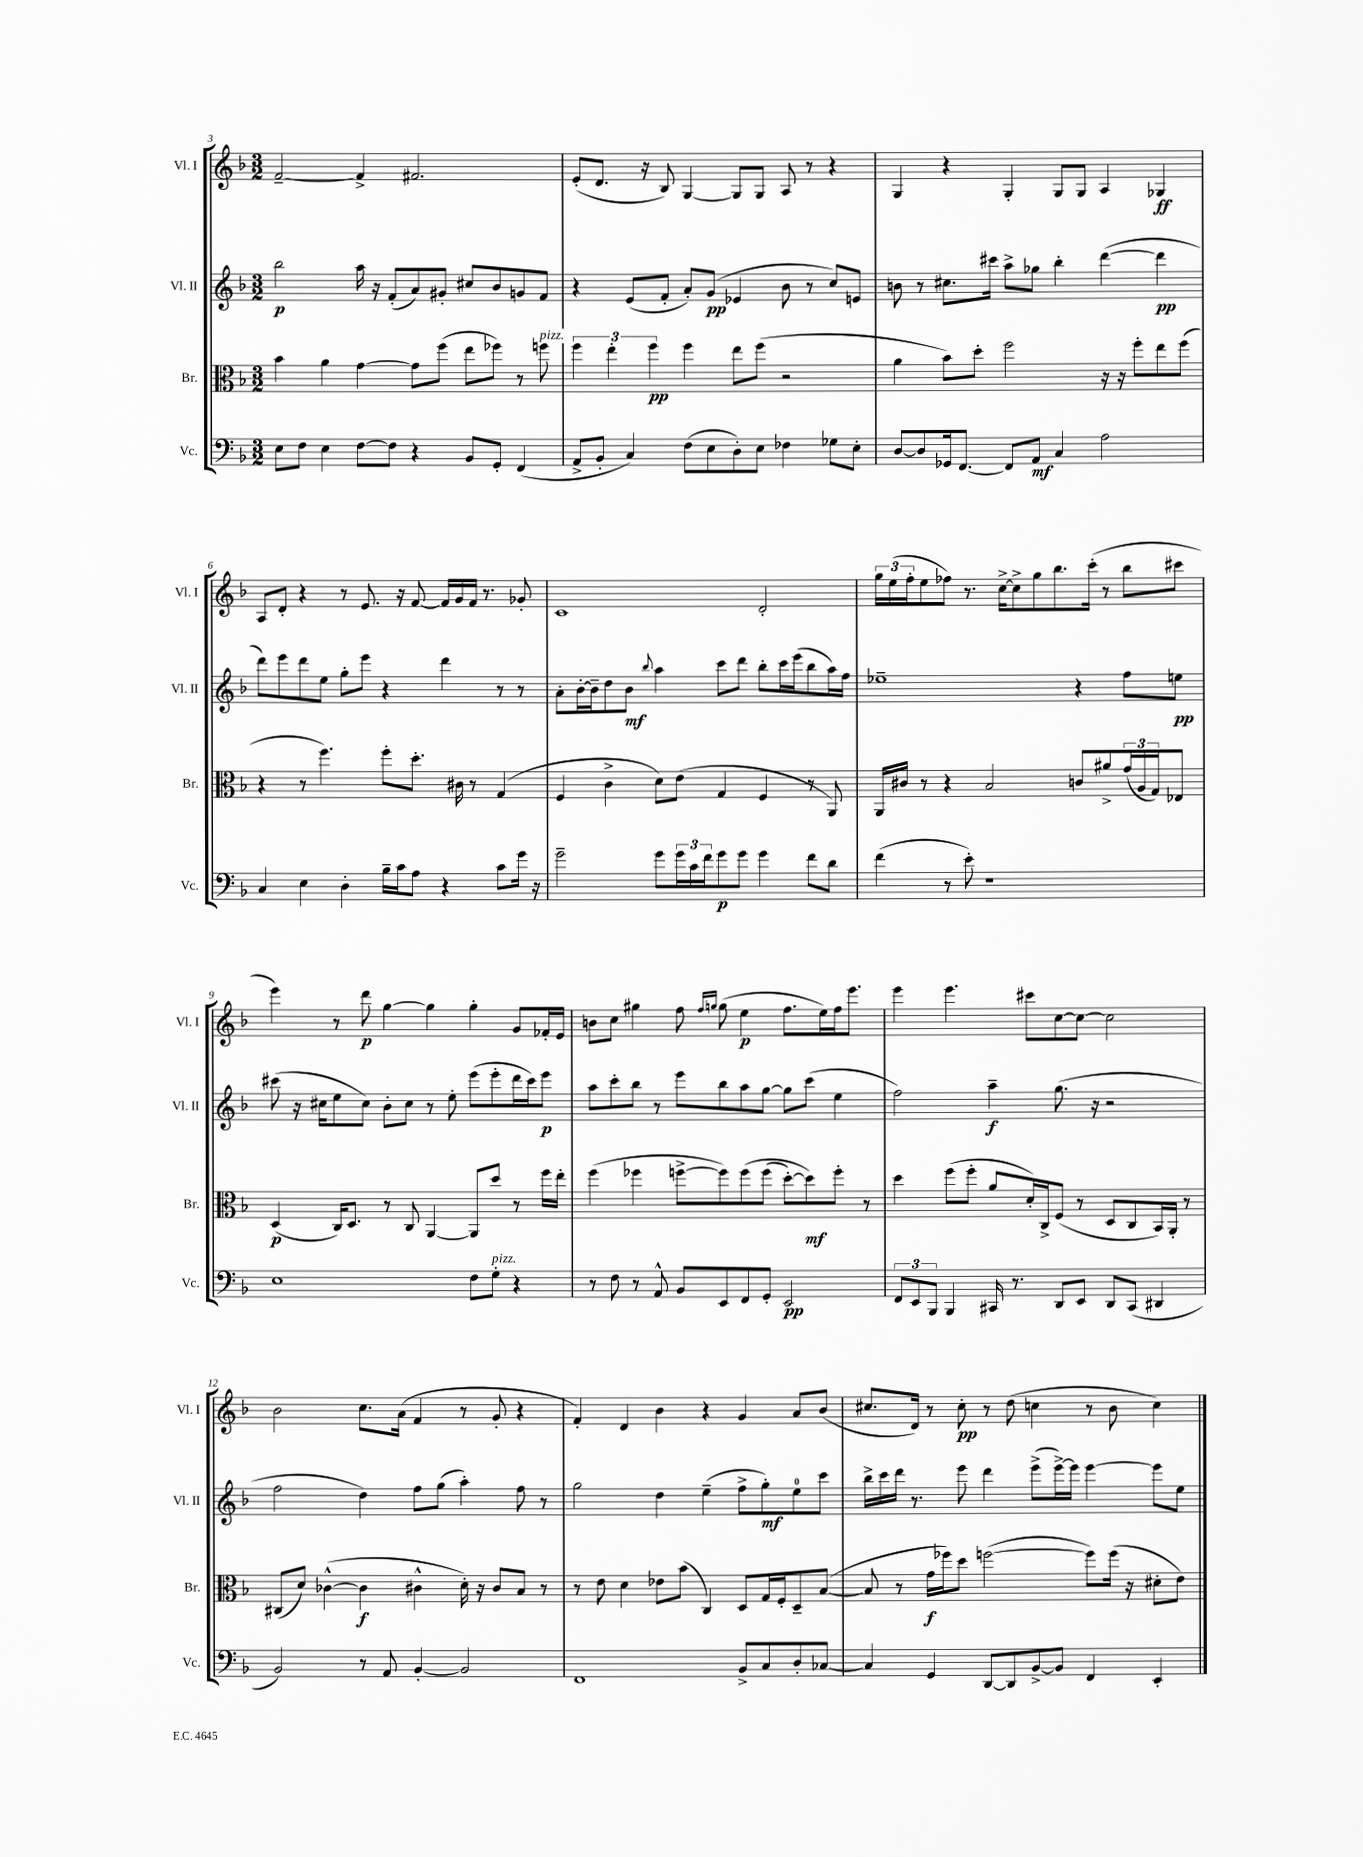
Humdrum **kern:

**kern	**kern	**kern	**kern
*staff4	*staff3	*staff2	*staff1
*clefF4	*clefC3	*clefG2	*clefG2
*k[b-]	*k[b-]	*k[b-]	*k[b-]
*M3/2	*M3/2	*M3/2	*M3/2
8E	4b-	2bb-	[2f~
8F	.	.	.
4E	4a	.	.
[8F	[4g	16aa	4f^]
.	.	16r	.
8F]	.	(8f'	.
4r	8g]	8a)	2.f#
.	(8ff	8g#'	.
8BB-	8ee	8cc#	.
8GG'	8ff-)	8b-	.
(4FF	8r	8g	.
.	8ff	8f	.
=	=	=	=
8AA^	6ff	4r	(8e'
8BB-'	.	.	8.d
.	6ee'	.	.
4C)	.	(8e	.
.	.	.	16r
.	6ff	.	.
.	.	8f'	8B-)
(8F	4ff	8a')	[4G
8E	.	(8g	.
8D')	8ee	4e-	8G]
8E	(8ff	.	8G
4F-	2r	8b-	8A
.	.	8r	8r
8G-	.	8cc)	4r
8E'	.	8e	.
=	=	=	=
[8D	4a	8b	4G
8D]	.	8r	.
16GG-	8b-)	8.cc#	4r
[8.FF	.	.	.
.	8dd'	.	.
.	.	16ccc#	.
8FF]	2ff	8aa^	4G'
8AA	.	8gg-	.
4C	.	4bb-'	8G
.	.	.	8G
2A	16r	([4ddd	4A
.	16r	.	.
.	8ff'	.	.
.	8ee	4ddd]	4G-
.	(8ff	.	.
=	=	=	=
4C	4r	8ddd)	8A
.	.	8eee	8d'
4E	8r	8ddd	4r
.	4.ff)	8ee	.
4D'	.	8gg'	8r
.	.	8eee	8.e
16B-~	8ff'	4r	.
16c	.	.	16r
8A	8.dd'	.	[8f
4r	.	4ddd	16f]
.	16c#	.	16g
.	8r	.	16f
.	.	.	8.r
8c	(4G	8r	.
16g	.	8r	8g-'
16r	.	.	.
=	=	=	=
2g~	4F	8a'	1c
.	.	[16b-'	.
.	.	16b-~]	.
.	4c^	8dd	.
.	.	8b-	.
.	.	8qqbb-	.
8g	8d)	4aa	.
24g	(8e	.	.
24c	.	.	.
24f	.	.	.
8g	4G	8ccc	.
8g	.	8ddd	.
4g	4F	8bb-'	2d'
.	.	16ccc	.
.	.	(16eee	.
8f	8r	8bb-	.
8d	8AA)	16aa)	.
.	.	16ff	.
=	=	=	=
(4f	16AA	1ee-~	24gg
.	.	.	(24ee
.	16c#	.	.
.	.	.	24ff'
.	8r	.	8ee
8r	4r	.	8ff-)
8e')	.	.	8.r
1r	2B-	.	.
.	.	.	[16cc^
.	.	.	8cc^]
.	.	.	8gg
.	.	.	8.bb-
.	8c	4r	.
.	.	.	(16ccc'
.	8a#^	.	8r
.	(24g	8ff	8bb-
.	24A	.	.
.	24G)	.	.
.	8E-	8ee	8ccc#
=	=	=	=
1E	(4D	(8ccc#	4eee)
.	.	16r	.
.	.	16cc#	.
.	16C)	8ee	8r
.	8.D	.	.
.	.	8cc#)	8ddd
.	8r	8b-'	[4gg
.	8C	8cc#	.
.	[4AA	8r	4gg]
.	.	8ee'	.
8F	8AA]	(8eee	4gg'
8G'	8dd	8eee'	.
4r	8r	16ddd	8g
.	.	16ccc#)	.
.	16ff	8eee	16f-'
.	16ee'	.	16e
=	=	=	=
8r	(4ff	8aa	8b
8F	.	8ccc'	8cc
8r	4ff-	8bb-	4gg#
8AA^^	.	8r	.
8BB-	[8ff^	8eee	8ff
.	.	.	16qqff
.	.	.	16qqgg
8EE	8ff])	8bb-	(8gg
8FF	&(8ff	8aa	4ee
8GG'	(8ff	[8gg	.
2EE	[8dd')	8gg]	8.ff
.	8dd]&)	(8ccc	.
.	.	.	16ee)
.	8ff'	4ee	16ff
.	.	.	8.eee
.	8r	.	.
=	=	=	=
12FF	4dd	2ff)	4eee
12EE	.	.	.
12BBB-	.	.	.
4BBB-	(8ff	.	4.eee
.	8ff'	.	.
16CC#	8a	4aa~	.
8.r	.	.	.
.	16d')	.	8ccc#
.	16C^	.	.
8DD	(8F	(8.gg	[8cc
8EE	8r	.	8cc_
.	.	16r	.
8DD	8D	2r	2cc]
(8CC#	8C	.	.
4DD#	16BB-)	.	.
.	16AA'	.	.
.	8r	.	.
=	=	=	=
2BB-)	(8C#	2ff	2b-
.	8d)	.	.
.	([4c-^^	.	.
8r	4c-]	4dd)	8.cc
8AA	.	.	.
.	.	.	(16a
[4BB-'	4c#^^	8ff	4f
.	.	(8gg	.
2BB-]	16d')	4aa')	8r
.	16r	.	.
.	8c#	.	8g'
.	8B-	8ff	4r
.	8r	8r	.
=	=	=	=
1FF	8r	2gg	4f')
.	8e	.	.
.	4d	.	4d
.	8e-	4dd	4b-
.	(8b-	.	.
.	4C)	(4ee~	4r
8BB-^	8D	8ff^	4g
8C	16G	8gg')	.
.	16F'	.	.
8D'	8D~	8ee	8a
[8C-	([8B-	8ccc	(8b-
=	=	=	=
4C-]	8B-]	16bb-^	8.cc#
.	.	16ccc	.
.	8r	16ddd	.
.	.	8.r	16d)
4GG	16g	.	8r
.	16ff-)	.	.
.	8dd	8eee	8cc#'
[8DD	([2ff	4ddd	8r
8DD]	.	.	(8dd
[8BB-^	.	(8eee^	4cc
8BB-]	.	[16eee^)	.
.	.	16eee]	.
4FF	8ff])	[4eee	8r
.	(16ff	.	8b-
.	16r	.	.
4EE'	8d#'	8eee]	4cc)
.	8e)	8ee	.
==	==	==	==
*-	*-	*-	*-
